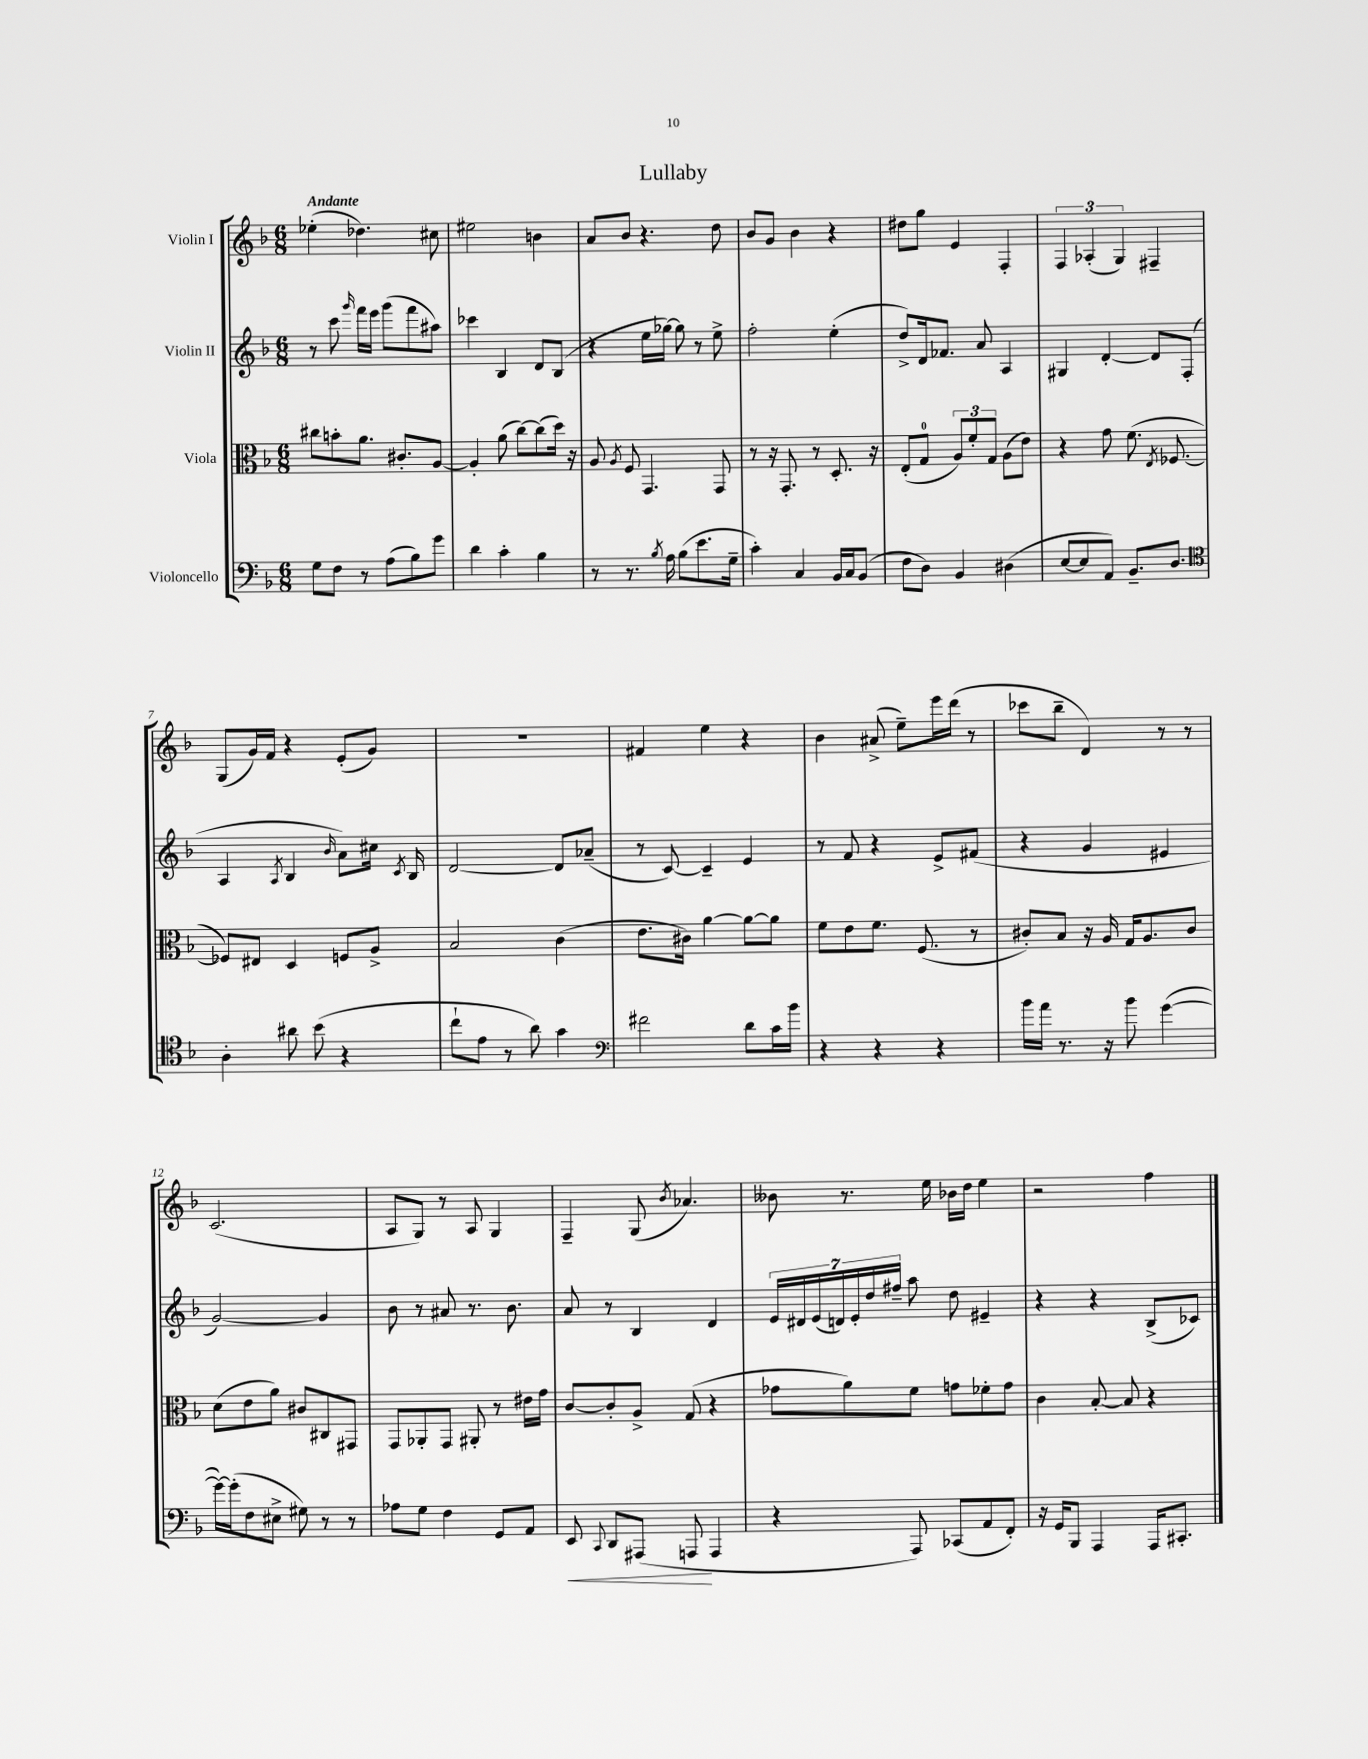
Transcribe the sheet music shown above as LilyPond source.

\header { title = "Lullaby" }
<<
\new StaffGroup <<
\new Staff = "s0" \with { instrumentName = "Violin I" } {
    \clef treble \key f \major \numericTimeSignature \time 6/8 \tempo "Andante"
    \autoBeamOff ees''4-.( des''4.) cis''8 |
    eis''2 b'4 |
    a'8[ bes'8] r4. d''8 |
    bes'8[ g'8] bes'4 r4 |
    dis''8[ g''8] e'4 f4-. |
    \tuplet 3/2 { f4 aes4-.( g4) } fis4-- |
    g8[( g'16) f'16] r4 e'8[-.( g'8]) |
    R2. |
    fis'4 e''4 r4 |
    bes'4 ais'8->( e''8[--) e'''16 d'''16]( r8 |
    ces'''8[ bes''8]-- d'4) r8 r8 |
    c'2.( |
    a8[ g8]) r8 a8 g4 |
    f4-- g8( \acciaccatura { bes'8 } aes'4.) |
    beses'8 r8. e''16 bes'16[ d''16] e''4 |
    r2 f''4 \bar "|." |
}
\new Staff = "s1" \with { instrumentName = "Violin II" } {
    \clef treble \key f \major \numericTimeSignature \time 6/8
    \autoBeamOff r8 c'''8 \grace { g'''16 } f'''16[ e'''16] g'''8[( f'''8 ais''8]) |
    ces'''4 bes4 d'8[ bes8]( |
    r4 e''16[ ges''16]~) ges''8 r8 e''8-> |
    f''2-. e''4-.( |
    d''8[->) d'16 fes'8.] a'8 a4 |
    gis4 d'4~-. d'8[ f8]-.( |
    a4 \acciaccatura { a8 } bes4 \grace { bes'16 } a'8[) cis''16] \acciaccatura { c'8 } bes16 |
    d'2~ d'8[ aes'8]--( |
    r8 c'8~) c'4-- e'4 |
    r8 f'8 r4 e'8[-> fis'8]( |
    r4 g'4 eis'4 |
    g'2~) g'4 |
    bes'8 r8 ais'8 r8. bes'8. |
    a'8 r8 bes4 d'4 |
    \tuplet 7/4 { e'16[ dis'16 e'16( d'16) e'16-. d''16 fis''16]-- } a''8 d''8 eis'4-- |
    r4 r4 bes8[->( ces'8]) \bar "|." |
}
\new Staff = "s2" \with { instrumentName = "Viola" } {
    \clef alto \key f \major \numericTimeSignature \time 6/8
    \autoBeamOff cis''8[ b'8-. a'8.] cis'8.[-. a8]~ |
    a4-. a'8( c''8[~) c''8( d''16]) r16 |
    a8 \acciaccatura { a8 } f8 g,4. g,8 |
    r8 r16 g,8.-. r8 d8.-. r16 |
    e8[-.( g8]-0 \tuplet 3/2 { a8[) f'8-. g8] } a8[( e'8]) |
    r4 g'8 f'8.( \acciaccatura { e8 } fes8.~ |
    fes8[) eis8] d4 f8[ a8]-> |
    bes2 c'4( |
    e'8.[ cis'16]) a'4~ a'8[~ a'8] |
    f'8[ e'8 f'8.] f8.( r8 |
    cis'8[-.) bes8] r16 a16 g16[ a8. cis'8] |
    d'8[( e'8 a'8]) cis'8[ cis8 gis,8] |
    g,8[ aes,8-. g,8] ais,8-. r8 eis'16[ g'16] |
    c'8[~ c'8-. a8]-> g8( r4 |
    ges'8[ a'8) f'8] g'8[ fes'8-. g'8] |
    c'4 bes8~-. bes8 r4 \bar "|." |
}
\new Staff = "s3" \with { instrumentName = "Violoncello" } {
    \clef bass \key f \major \numericTimeSignature \time 6/8
    \autoBeamOff g8[ f8] r8 a8[( bes8) g'8] |
    d'4 c'4-. bes4 |
    r8 r8. \acciaccatura { bes8 } a16 bes8[( e'8. g16]-- |
    c'4-.) c4 bes,16[ c16 bes,8]( |
    f8[ d8]) bes,4 dis4( |
    e8[~ e8 a,8]) bes,8.[-- d8.] |
    \clef tenor a4-. ais'8 bes'8( r4 |
    c''8[-! e'8] r8 a'8) g'4 |
    \clef bass fis'2 d'8[ c'16 bes'16] |
    r4 r4 r4 |
    bes'16[ a'16] r8. r16 bes'8 g'4~( |
    g'16[~) g'16-.( f8 eis8]-> gis8) r8 r8 |
    aes8[ g8] f4 g,8[ a,8] |
    e,8\< \appoggiatura { c,8 } d,8[ ais,,8]( a,,8\! a,,4 |
    r4 a,,8) ces,8[( a,8 f,8]-.) |
    r16 g,16[ bes,,8] a,,4 a,,16[ cis,8.]-. \bar "|." |
}
>>
>>
